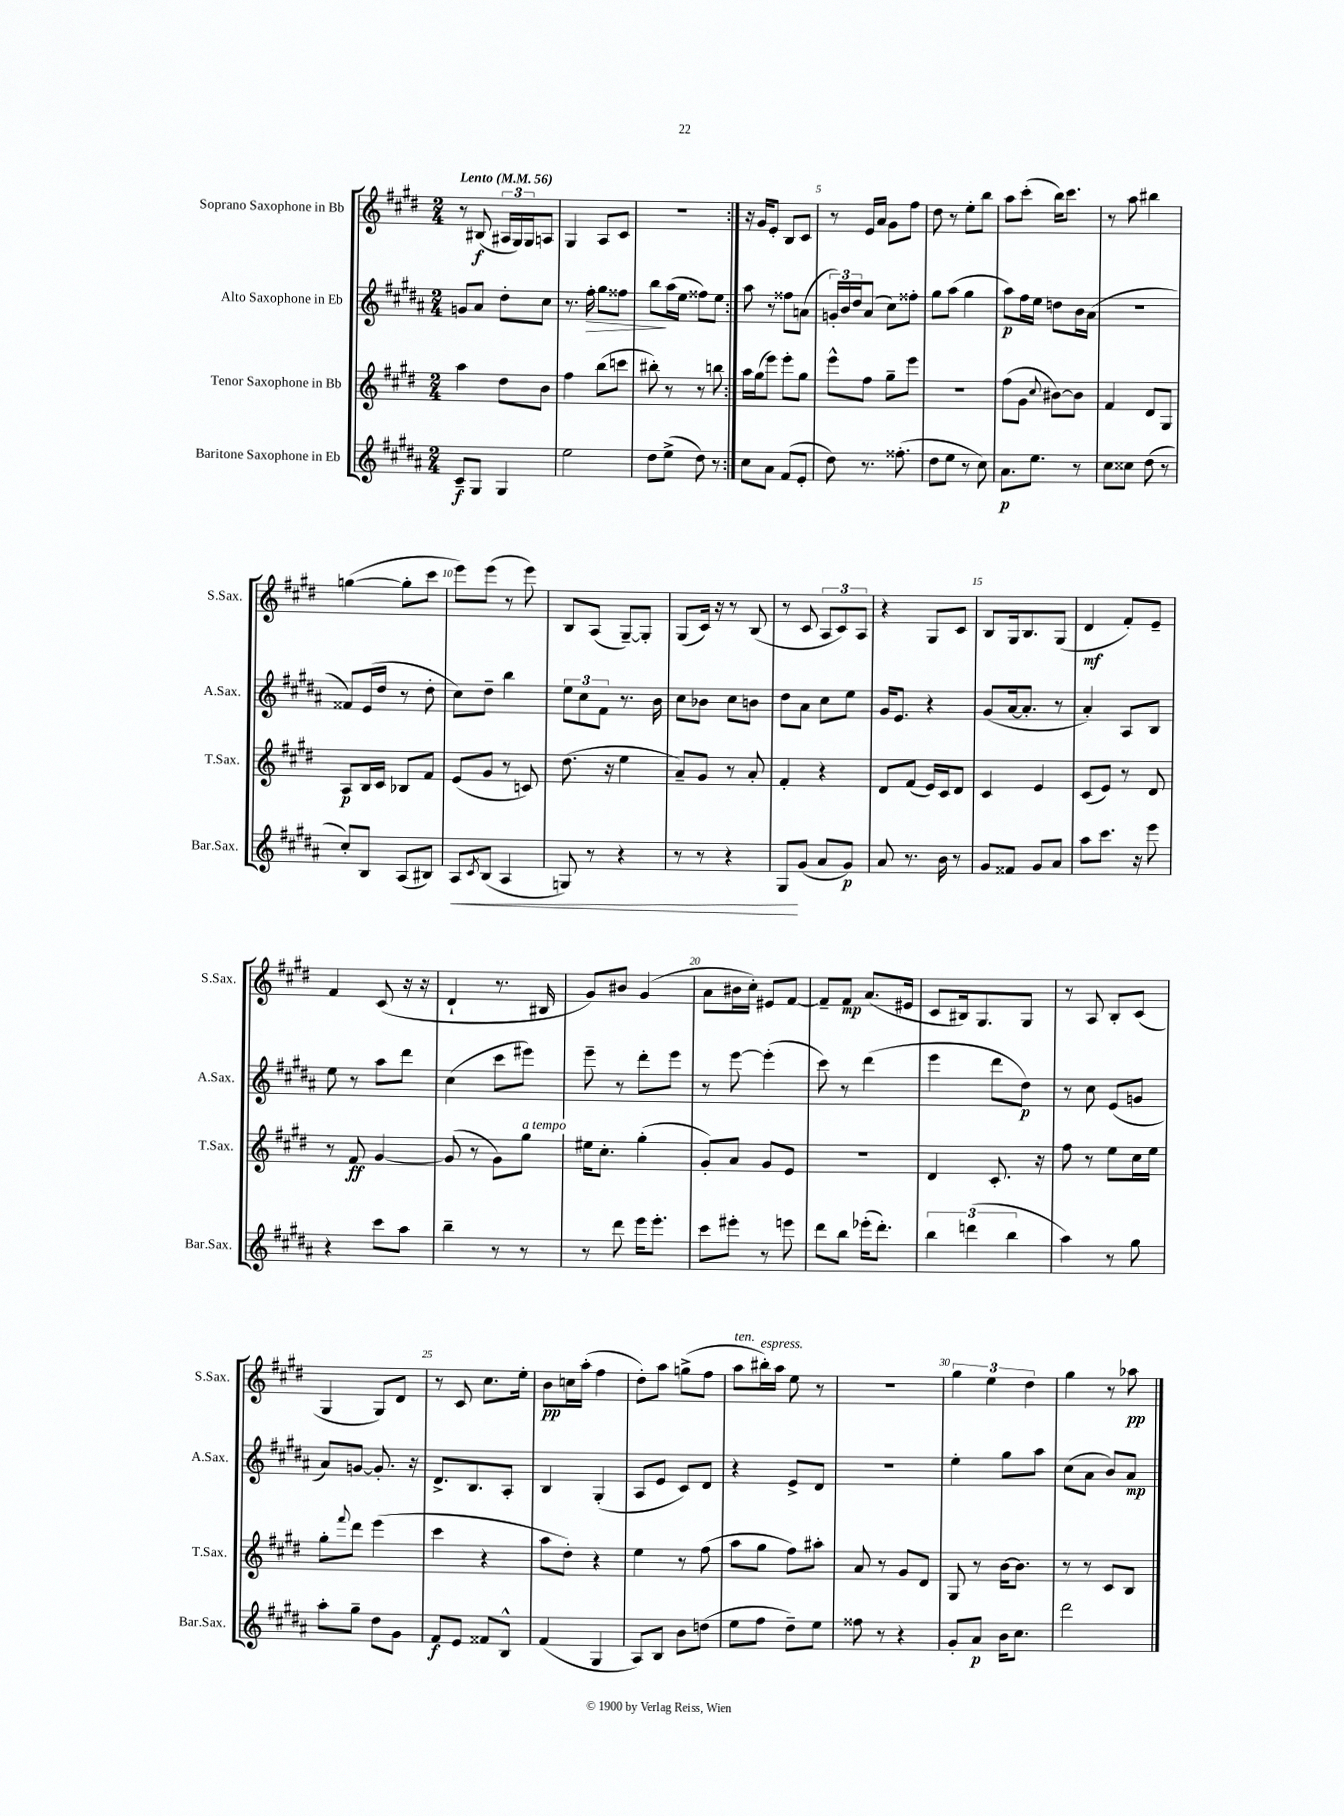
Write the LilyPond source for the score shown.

<<
\new StaffGroup <<
\new Staff = "s0" \with { instrumentName = "Soprano Saxophone in Bb" shortInstrumentName = "S.Sax." } {
    \clef treble \key e \major \numericTimeSignature \time 2/4 \tempo "Lento" 4 = 56
    \repeat volta 2 { r8 bis8\f( \tuplet 3/2 { ais16 gis16) gis16 } a8 |
    gis4 a8 cis'8 |
    R2 | }
    r16 gis'16 e'8-. b8 cis'8 |
    r8 e'16 a'16 gis'8 fis''8 |
    dis''8 r8 e''8-. b''8 |
    a''8 cis'''8-.( b''16) cis'''8. |
    r8 a''8 bis''4 |
    g''4~( g''8-. cis'''8 |
    e'''8) e'''8( r8 e'''8) |
    b8 a8( gis8~--) gis8-. |
    gis8( cis'16) r16 r8 b8( |
    r8 cis'8 \tuplet 3/2 { a8 cis'8) a8 } |
    r4 gis8 cis'8 |
    b8 gis16 b8. gis8( |
    dis'4\mf fis'8-.) e'8-- |
    fis'4 cis'8( r16 r16 |
    dis'4-! r8. bis16 |
    gis'8) bis'8 gis'4( |
    a'8 bis'16 cis''16-.) eis'8 fis'8~ |
    fis'8-- fis'8\mp a'8.( eis'16 |
    cis'8 bis16) gis8. gis8 |
    r8 a8 b8-. cis'8( |
    gis4 gis8) dis'8 |
    r8 cis'8 cis''8. e''16-. |
    b'8\pp c''16 a''16-.( fis''4 |
    dis''8-.) a''8 g''8->( fis''8 |
    a''8^\markup { \italic "ten." } bis''16-.^\markup { \italic "espress." }) a''16 e''8 r8 |
    R2 |
    \tuplet 3/2 { gis''4 e''4 dis''4 } |
    gis''4 r8 aes''8\pp \bar "|." |
}
\new Staff = "s1" \with { instrumentName = "Alto Saxophone in Eb" shortInstrumentName = "A.Sax." } {
    \clef treble \key b \major \numericTimeSignature \time 2/4
    \repeat volta 2 { g'8 ais'8 dis''8-. cis''8 |
    r8. fis''16-.\> gis''8 fisis''8 |
    b''8\! ais''16( e''16 fisis''8) e''8 | }
    ais''8 r8 fisis''8 a'8( |
    \tuplet 3/2 { g'16-.) b'16 dis''16 } ais'8( cis''8) fisis''8-. |
    gis''8 ais''8( gis''4 |
    ais''8\p) fis''16 e''16 d''8 b'16 ais'16( |
    R2 |
    fisis'8) e'16( dis''16 r8 dis''8-. |
    cis''8) dis''8-- b''4 |
    \tuplet 3/2 { e''8 cis''8 fis'8 } r8. b'16 |
    cis''8 bes'8 cis''8 b'8 |
    dis''8 ais'8 cis''8 e''8 |
    gis'16 e'8. r4 |
    gis'8( ais'16~ ais'8.-. r8 |
    ais'4-.) ais8 b8 |
    e''8 r8 ais''8 dis'''8 |
    cis''4( cis'''8 eis'''8) |
    e'''8-- r8 dis'''8-. e'''8 |
    r8 e'''8~ e'''4-.( |
    cis'''8) r8 dis'''4( |
    e'''4 dis'''8 dis''8\p) |
    r8 cis''8 e'8( g'8 |
    ais'8) g'8~ g'8.-. r16 |
    dis'8.-> b8. ais8-. |
    b4 gis4-.( |
    ais8 e'8 cis'8) dis'8 |
    r4 e'8-> dis'8 |
    r2 |
    e''4-. gis''8 ais''8 |
    cis''8( ais'8 b'8) ais'8\mp \bar "|." |
}
\new Staff = "s2" \with { instrumentName = "Tenor Saxophone in Bb" shortInstrumentName = "T.Sax." } {
    \clef treble \key e \major \numericTimeSignature \time 2/4
    \repeat volta 2 { a''4 dis''8 b'8 |
    fis''4 b''8( c'''8 |
    bis''8-.) r8 r8 b''8 | }
    a''16 gis''16( e'''8) e'''8-. gis''8 |
    e'''8-^ fis''8 gis''8-- e'''8 |
    R2 |
    fis''8( gis'8 \appoggiatura { cis''8 } bis'8~) bis'8 |
    fis'4 dis'8 gis8 |
    a8\p b16 cis'16 bes8 fis'8 |
    e'8( gis'8 r8 c'8) |
    dis''8.( r16 e''4 |
    a'8--) gis'8 r8 a'8-. |
    fis'4-. r4 |
    dis'8 fis'8( e'16) cis'16 dis'8 |
    cis'4 e'4 |
    cis'8( e'8) r8 dis'8 |
    r8 fis'8\ff gis'4~ |
    gis'8( r8 gis'8) gis''8^\markup { \italic "a tempo" } |
    eis''16 cis''8.-. gis''4-.( |
    gis'8-.) a'8 gis'8 e'8 |
    r2 |
    dis'4 cis'8.-. r16 |
    fis''8 r8 e''8 cis''16 e''16 |
    gis''8-. \appoggiatura { fis'''8 } dis'''8 e'''4( |
    cis'''4 r4 |
    a''8 dis''8-.) r4 |
    e''4 r8 fis''8( |
    a''8 gis''8 fis''8) ais''8-. |
    a'8 r8 gis'8 dis'8 |
    gis8 r8 b'16~ b'8. |
    r8 r8 cis'8 b8 \bar "|." |
}
\new Staff = "s3" \with { instrumentName = "Baritone Saxophone in Eb" shortInstrumentName = "Bar.Sax." } {
    \clef treble \key b \major \numericTimeSignature \time 2/4
    \repeat volta 2 { cis'8--\f gis8 gis4 |
    e''2 |
    dis''8 e''8->( dis''8) r8 | }
    cis''8 ais'8 fis'8( e'8-. |
    dis''8) r8. fisis''8.-.( |
    dis''8 e''8 r8 cis''8) |
    ais'8.\p e''8. r8 |
    cis''8 cisis''8 dis''8( r8 |
    cis''8-.) b8 ais8( bis8) |
    ais8\< \acciaccatura { cis'8 } b8( ais4 |
    g8) r8 r4 |
    r8 r8 r4 |
    gis8\! gis'8( ais'8 gis'8\p) |
    ais'8 r8. b'16 r8 |
    gis'8 fisis'8 gis'8 ais'8 |
    ais''8 cis'''8. r16 e'''8 |
    r4 cis'''8 ais''8 |
    b''4-- r8 r8 |
    r8 dis'''8 e'''16 e'''8.-. |
    cis'''8 eis'''8-. r8 e'''8 |
    dis'''8 b''8 ees'''16-.( dis'''8.-.) |
    \tuplet 3/2 { b''4 d'''4( b''4 } |
    ais''4) r8 gis''8 |
    ais''8-. gis''8-- dis''8 gis'8 |
    fis'8\f e'8 fisis'8 b8-^ |
    fis'4( gis4 |
    ais8) b8 b'8 d''8( |
    e''8 fis''8 dis''8--) e''8 |
    fisis''8 r8 r4 |
    gis'8-. ais'8\p b'16 cis''8. |
    dis'''2 \bar "|." |
}
>>
>>
\layout { \context { \Score \override BarNumber.break-visibility = ##(#f #t #t) barNumberVisibility = #(every-nth-bar-number-visible 5) } }
